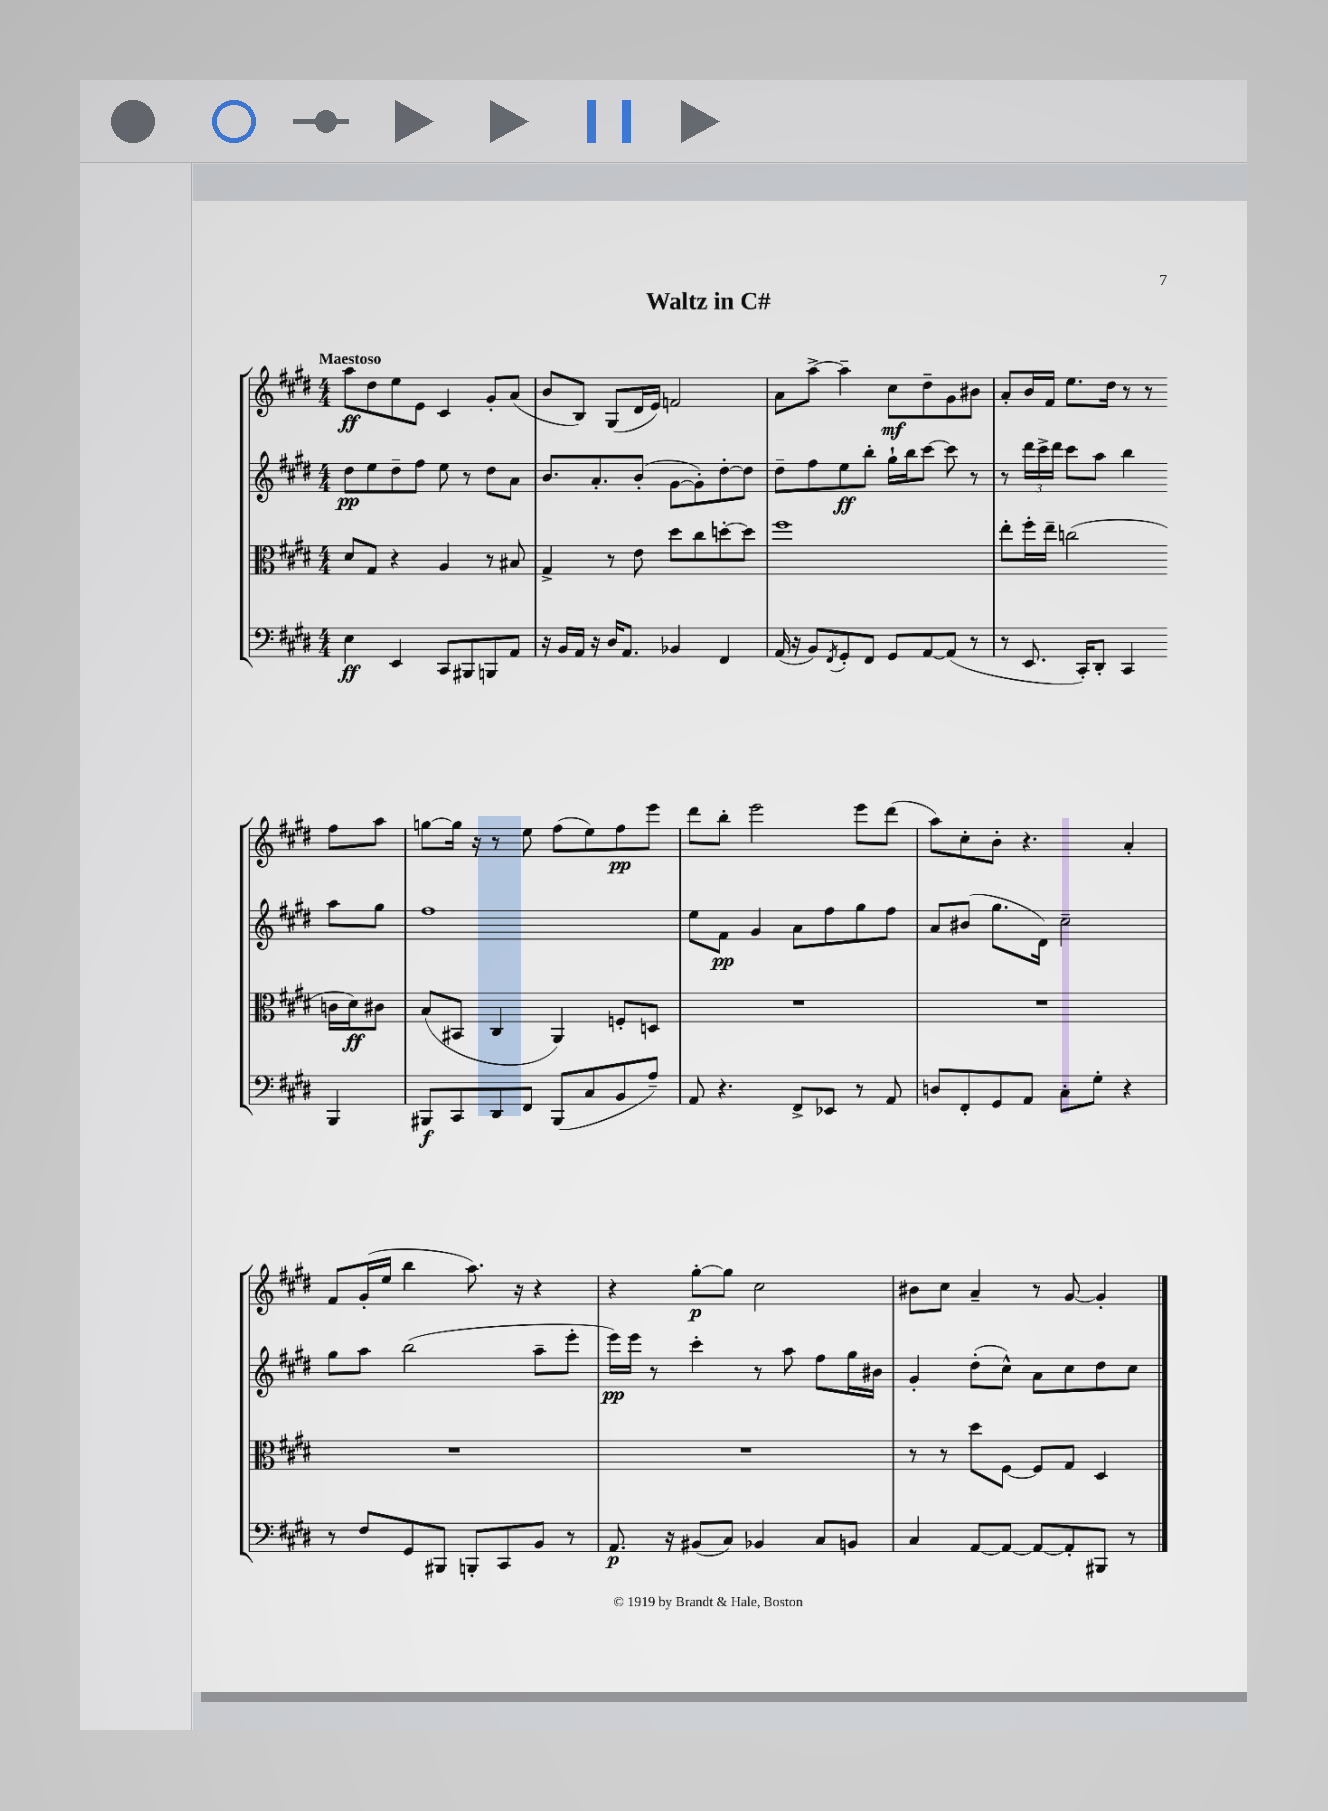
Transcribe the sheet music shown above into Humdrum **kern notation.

**kern	**kern	**kern	**kern
*staff4	*staff3	*staff2	*staff1
*clefF4	*clefC3	*clefG2	*clefG2
*k[f#c#g#d#]	*k[f#c#g#d#]	*k[f#c#g#d#]	*k[f#c#g#d#]
*M4/4	*M4/4	*M4/4	*M4/4
4E	8d#	8dd#	8aa
.	8G#	8ee	8dd#
4EE	4r	8dd#~	8ee
.	.	8ff#	8e
8CC#	4A	8ee	4c#
8BBB#	.	8r	.
8BBB	8r	8dd#	8g#'
8AA	8B#	8a	(8a
=	=	=	=
16r	4G#^	8.b	8b
16BB	.	.	.
16AA	.	.	8B)
16r	.	8.a'	.
16D#	8r	.	(8G#
8.AA	.	.	.
.	8e	(8b'	16d#
.	.	.	16e)
4BB-	8dd#	[8g#	2f
.	8cc#	8g#'])	.
4FF#	[8dd'	[8dd#'	.
.	8dd]	8dd#]	.
=	=	=	=
(16AA	1ff#	8dd#~	8a
16r	.	.	.
8BB)	.	8ff#	[8aa^
8qFF#	.	.	.
8GG#'	.	8ee	4aa~]
8FF#	.	8bb'	.
8GG#	.	16gg#`	8cc#
.	.	16bb	.
[8AA	.	[8ccc#	8dd#~
(8AA]	.	8ccc#]	8g#
8r	.	8r	8b#
=	=	=	=
8r	8ee'	8r	8a'
8.EE	16ff#'	24ddd#	16b
.	.	24ccc#^	.
.	16ee~	.	16f#
.	.	24ddd#	.
.	(2cc	8ccc#	8.ee
16CC#')	.	.	.
8DD#'	.	8aa	.
.	.	.	16dd#
4CC#	.	4bb	8r
.	.	.	8r
4BBB	16c	8aa	8ff#
.	16d#)	.	.
.	8c#	8gg#	8aa
=	=	=	=
8BBB#	(8B	1ff#	[8gg
8CC#	8BB#	.	16gg]
.	.	.	16r
8DD#	4C#	.	8r
8FF#	.	.	8ee
(8BBB#	4AA)	.	(8ff#
8C#	.	.	8ee)
8BB	8F'	.	8ff#
8A~)	8D	.	8eee
=	=	=	=
8AA	1r	8ee	8ddd#
4.r	.	8f#	8bb'
.	.	4g#	2eee
8FF#^	.	8a	.
8EE-	.	8ff#	.
8r	.	8gg#	8eee
8AA	.	8ff#	(8ddd#
=	=	=	=
8D	1r	8a	8aa)
8FF#'	.	(8b#	8cc#'
8GG#	.	8.gg#	8b'
8AA	.	.	4.r
.	.	16d#)	.
8C#'	.	2cc#~	.
8G#'	.	.	.
4r	.	.	4a'
=	=	=	=
8r	1r	8gg#	8f#
8F#	.	8aa	(16g#'
.	.	.	16ee
8GG#	.	(2bb	4bb
8BBB#	.	.	.
8BBB'	.	.	8.aa)
8CC#	.	.	.
.	.	.	16r
8BB	.	8aa~	4r
8r	.	8eee'	.
=	=	=	=
8.AA	1r	16eee)	4r
.	.	16eee	.
.	.	8r	.
16r	.	.	.
(8BB#	.	4ccc#'	[8gg#'
8C#)	.	.	8gg#]
4BB-	.	8r	2cc#
.	.	8aa	.
8C#	.	8ff#	.
8BB	.	16gg#	.
.	.	16b#	.
=	=	=	=
4C#	8r	4g#'	8b#
.	8r	.	8cc#
[8AA	8dd#	(8dd#'	4a~
8AA_	[8F#	8cc#^^)	.
8AA_	8F#]	8a	8r
8AA']	8G#	8cc#	[8g#
8BBB#	4D#	8dd#	4g#']
8r	.	8cc#	.
==	==	==	==
*-	*-	*-	*-
